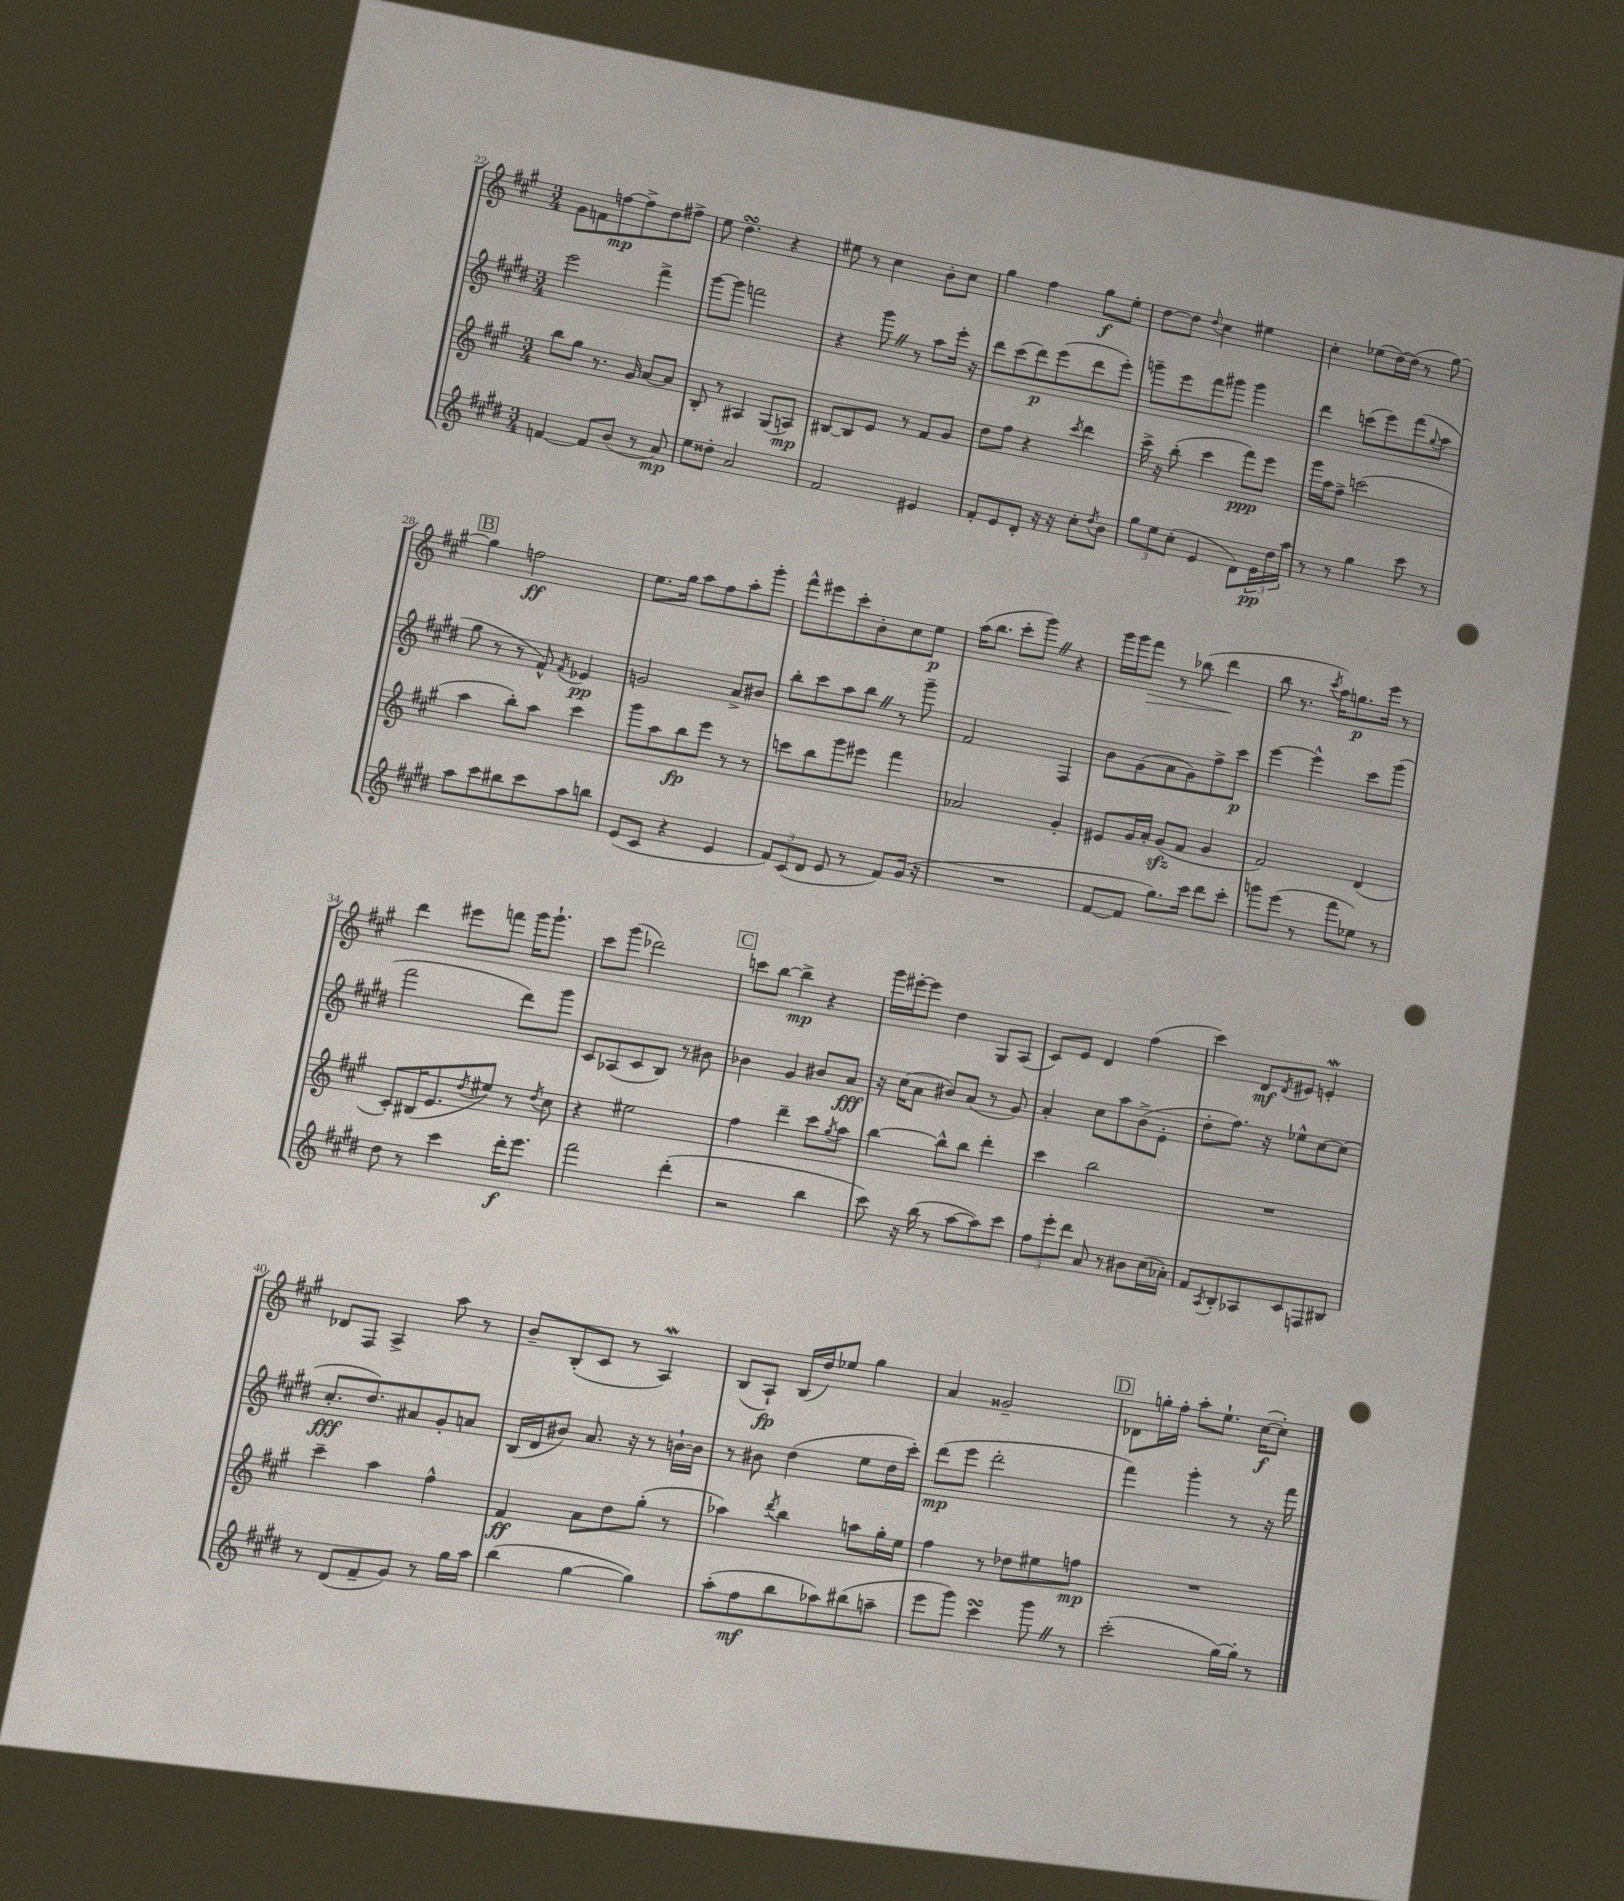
<<
\new StaffGroup <<
\new Staff = "s0" {
    \clef treble \key a \major \numericTimeSignature \time 3/4
    gis'8 f'8 f''8~\mp f''8-> d''8 fis''8-> |
    e''8 d''4.\turn r4 |
    eis''8 r8 cis''4 b'8-. cis''8 |
    gis''4 fis''4 gis''8\f e''8-. |
    d''8~ d''8 \appoggiatura { d''8 } cis''4 eis''4 |
    cis''4-. ees''8( d''16~) d''16( r8 gis''8~) |
    \mark \markup { \box "B" } gis''4 f''2\ff |
    e''8. gis''16 a''8 fis''8 a''8-. gis'''8-. |
    fis'''8-^ eis'''8 cis'''8-. b'8-. cis''8 e''8\p |
    a''16( b''8. cis'''8-. gis'''8) \once \override BreathingSign.text = \markup { \musicglyph "scripts.caesura.straight" } \breathe r4 |
    gis'''16 gis'''16 fis'''8\> r8 bes''8( d'''4\! |
    b''8 r8. \acciaccatura { cis'''8 } a''16) g''8.\p e'''16 r8 |
    d'''4 eis'''8 f'''8 gis'''16 gis'''8.-! |
    cis'''8 gis'''8( des'''2) |
    \mark \markup { \box "C" } c'''8 b''8~ b''4->\mp r4 |
    gis'''16 eis'''16~-. eis'''8 d''4 gis8 a8( |
    cis'8) e'8 d'4 fis''4( |
    cis'''4) d'8\mf \acciaccatura { d'8 } eis'8 e'4-.\mordent |
    des'8 fis8 a4-> a''8 r8 |
    b'8-- b8-.( cis'8 r8 a4\mordent) |
    b8( a8-!\fp) b16( d''16) ees''8 gis''4 |
    a'4 gisis'2-- |
    \mark \markup { \box "D" } des'8 g''16-. fis''16-. a''8-. e''8.-! cis''16~\f( cis''8-.) \bar "|." |
}
\new Staff = "s1" {
    \clef treble \key e \major \numericTimeSignature \time 3/4
    e'''2 fis'''4-> |
    gis'''8~ gis'''8 f'''2 |
    r4 gis'''8 \once \override BreathingSign.text = \markup { \musicglyph "scripts.caesura.straight" } \breathe r8 a''8 e'''16-. r16 |
    dis'''8 cis'''8( dis'''8\p) e'''8( dis'''8 e'''8-.) |
    g'''8-- e'''8 fis'''8 gis'''8 gis'''4 |
    dis'''4 c'''8( e'''8) fis'''8( \appoggiatura { gis''8 } a''8 |
    \mark \markup { \box "B" } gis''8 r8 r8 fis'8-^) \acciaccatura { fis'8 } ees'4\pp |
    g'2 a'8-> bis'8 |
    b''8-. cis'''8 a''8 b''8 \once \override BreathingSign.text = \markup { \musicglyph "scripts.caesura.straight" } \breathe r8 gis'''8-- |
    fis'2 fis4 |
    b'8 gis'8( a'8 gis'8) fis''8-> cis'''8\p |
    e'''4~ e'''4-^ cis'''8 gis'''8( |
    fis'''2 dis'''8) gis'''8 |
    cis'8 aes8( cis'8 b8) r8 bis'8 |
    \mark \markup { \box "C" } bes'4 gis'4 bis'8 a'8\fff |
    r16 cis''16( a'8 bis'8) a'8( r8 gis'8) |
    a'4-. cis''8 a''8 b'8->( e'8-. |
    dis''8-. fis''8.) r16 ees''8-^ cis''8~ cis''8( |
    cis''8.-.\fff dis''8.) ais'8 gis'8-. a'8 |
    b16( dis'16 bis'8) a'8. r16 r8 b'16~-! b'16 |
    r8 bis'8 dis''4( e''8 dis''16 cis'''16-.) |
    dis'''8\mp( e'''8 dis'''2-. |
    \mark \markup { \box "D" } fis'''4) gis'''4-. r8 r16 fis'''16 \bar "|." |
}
\new Staff = "s2" {
    \clef treble \key a \major \numericTimeSignature \time 3/4
    b''8 gis''8 r8. gis'16 a'8~ a'8 |
    b8-. r8 ais4 gis8( a8\mp) |
    bis8~ bis8 e'8 r8 fis'8 gis'8 |
    d''8 fis''8 r4 \acciaccatura { cis'''8 } d'''4 |
    cis'''16-> r16 b''8-.( cis'''4 fis'''8\ppp) e'''8 |
    gis'''16 a''16 fis''8-> c'''2( |
    \mark \markup { \box "B" } a''4 b''8-.) a''8 cis'''4 |
    gis'''8 a''8 b''8\fp e'''8 r8 r8 |
    c'''8 b''8 gis'''8 eis'''8 fis'''4 |
    aes'2 gis'4-. |
    eis'8 gis'16 a'16-. gis'8\sfz( fis'8 gis'4 |
    fis'2) d'4( |
    cis'8-.) bis16( e'8. \acciaccatura { d''8 } eis''8) r8 \acciaccatura { d''8 } cis''8 |
    r4 eis''2 |
    \mark \markup { \box "C" } fis''4 d'''4-- cis'''8 \acciaccatura { gis''8 } a''8 |
    b''4~ b''8-^ b''8 d'''4-. |
    cis'''4 b''2 |
    R2. |
    cis'''4-- a''4 fis''4-^ |
    fis'4\ff a'8 d''8 gis''8-.( r8 |
    aes''4) \acciaccatura { d'''8 } b''4 a''8 gis''16-. e''16 |
    fis''4 r8 des''8 eis''8 f''8\mp |
    \mark \markup { \box "D" } R2. \bar "|." |
}
\new Staff = "s3" {
    \clef treble \key e \major \numericTimeSignature \time 3/4
    f'4~ f'8 b'8( r8 a'8\mp) |
    e''8 disis''8-. a'2 |
    fis'2 eis'4 |
    fis'8-. e'8 dis'8-. r16 r16 cis''8-. \acciaccatura { dis''8 } b'8 |
    \tuplet 3/2 { gis''8 e''8 cis''8-.( } e'4 dis'8) \tuplet 3/2 { e'16\pp dis''16 a''16 } |
    r8 r8 gis''4 cis'''8 r8 |
    \mark \markup { \box "B" } a''8 cis'''8 bis''8 cis'''8 a''8 b''8 |
    e'8( cis'8 r4 e'4 |
    \tuplet 3/2 { fis'8) cis'8( dis'8 } e'8 r8 fis'8) gis'16( r16 |
    R2. |
    fis'8~ fis'8 gis''8.) cis'''16 dis'''8 cis'''8-. |
    g'''8 e'''8( r8 fis'''8 ees''8) r8 |
    dis''8 r8 cis'''4 dis'''16-.\f e'''8. |
    fis'''2 dis'''4-.( |
    \mark \markup { \box "C" } r2 b''4 |
    cis'''8) r16 b''16( r8 a''8~ a''8) cis'''8 |
    \tuplet 3/2 { fis''8 e'''8-. dis'''8 } a'8 r8 bis'8 cis''16( aes'16-.) |
    fis'8 \acciaccatura { a8 } b8-. aes8 cis'8 f8 bis8 |
    r8 dis'8( fis'8-- gis'8) r8 gis''16 a''16 |
    b''4( gis''4~ gis''4) |
    a''8-.( fis''8\mf b''8 aes''8) bis''8( a''8-- |
    e'''8 gis'''8) cis'''4\turn gis'''8 \once \override BreathingSign.text = \markup { \musicglyph "scripts.caesura.straight" } \breathe r8 |
    \mark \markup { \box "D" } cis'''2-.( gis''16~) gis''16-. r8 \bar "|." |
}
>>
>>
\layout { \context { \Score currentBarNumber = #22 } }
